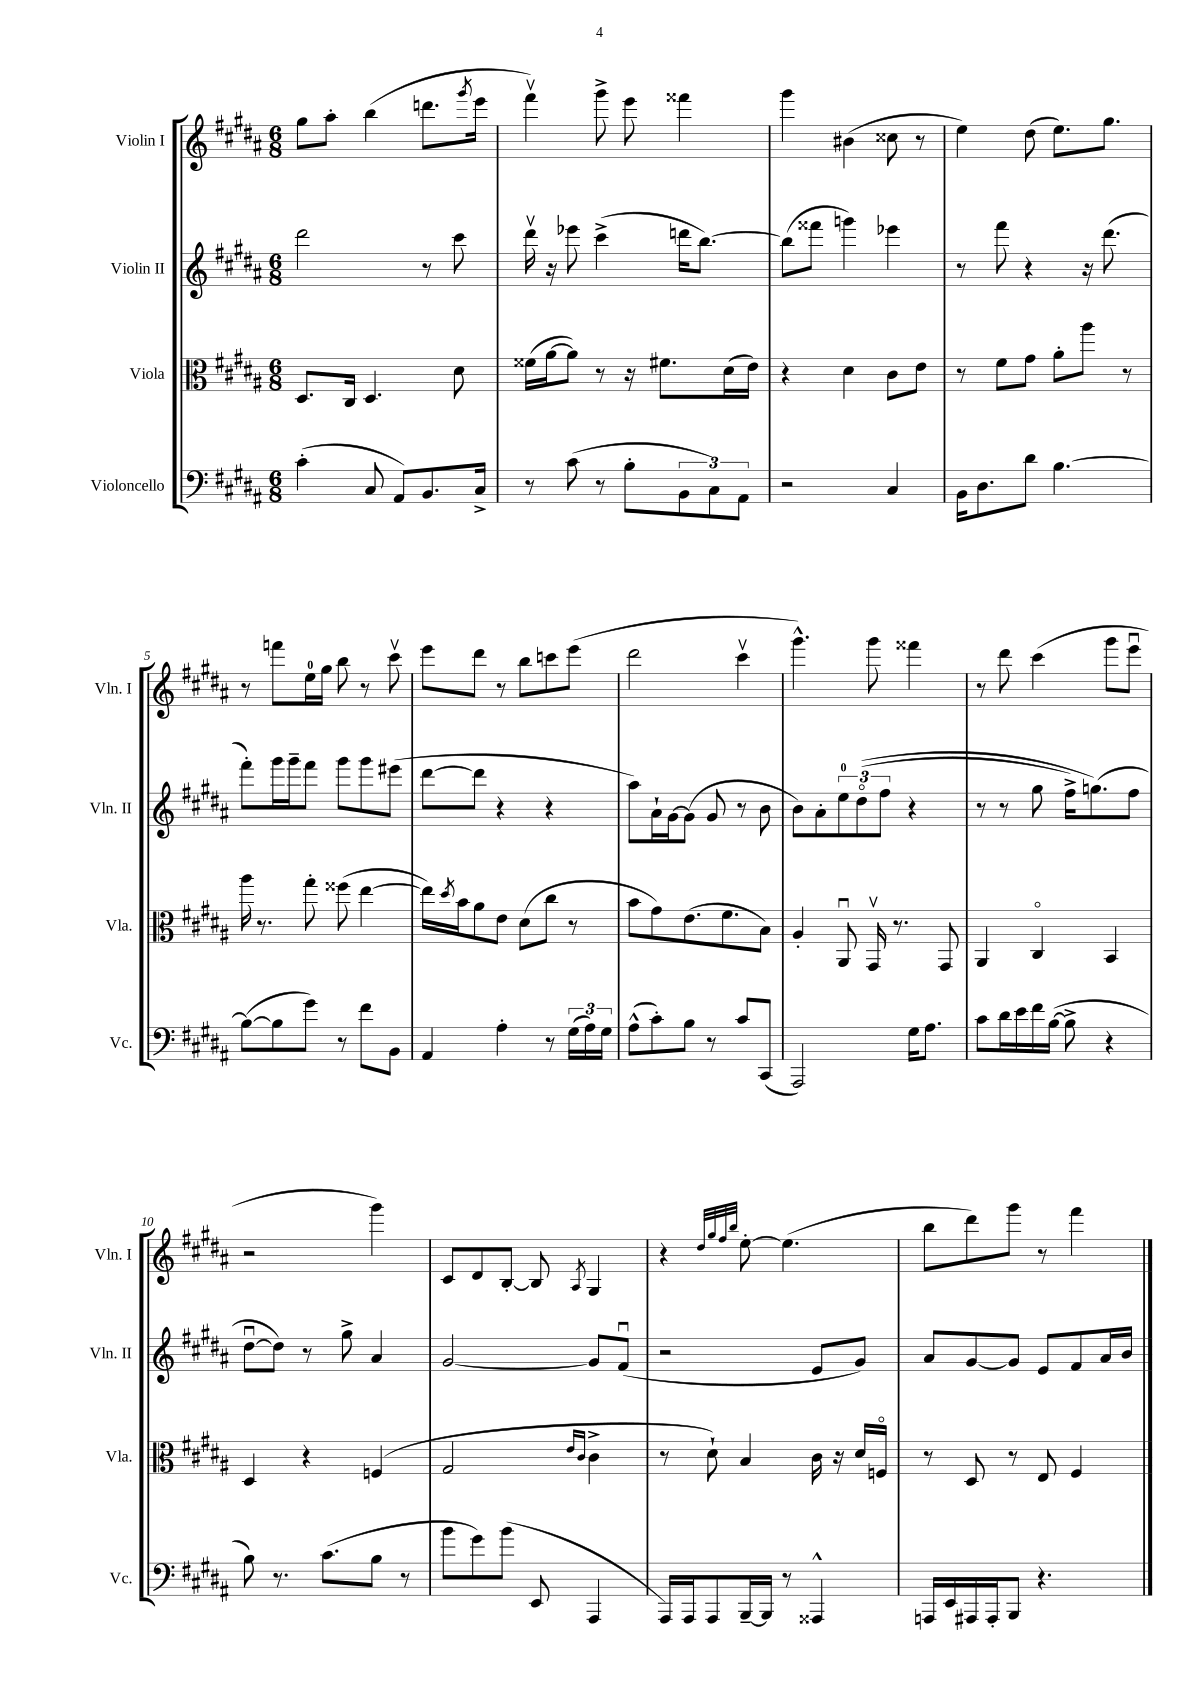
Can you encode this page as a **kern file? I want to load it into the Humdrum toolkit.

**kern	**kern	**kern	**kern
*part4	*part3	*part2	*part1
*staff4	*staff3	*staff2	*staff1
*I"Violoncello	*I"Viola	*I"Violin II	*I"Violin I
*I'Vc.	*I'Vla.	*I'Vln. II	*I'Vln. I
*clefF4	*clefC3	*clefG2	*clefG2
*k[f#c#g#d#a#]	*k[f#c#g#d#a#]	*k[f#c#g#d#a#]	*k[f#c#g#d#a#]
*M6/8	*M6/8	*M6/8	*M6/8
=1	=1	=1	=1
(4c#'\	8.D#/L	2ddd#\	8gg#\L
.	.	.	8aa#'\J
.	16C#/Jk	.	.
8C#/	4.D#/	.	(4bb\
8AA#/L)	.	.	.
8.BB/	.	8r	8.dddn\L
.	8d#\	8ccc#\	.
.	.	.	8qggg#/
16C#^/Jk	.	.	16eee\Jk
=2	=2	=2	=2
8r	(16f##X\LL	16ddd#v\	4fff#v\)
.	[16a#\J	16r	.
(8c#\	8a#\J])	8eee-X\	.
8r	8r	(4ccc#^\	8ggg#^\
8B'\L	16r	.	8eee\
.	8.f#X\L	.	.
12BB\	.	16dddn\KL	4fff##X\
.	.	[8.bb\J)	.
12C#\)	.	.	.
.	(16d#\L	.	.
12AA#\J	.	.	.
.	16e\JJ)	.	.
=3	=3	=3	=3
2r	4r	(8bb\L]	4ggg#\
.	.	8fff##X\J	.
.	4d#\	4gggn\)	(4b#X\
4C#/	8c#\L	4eee-X\	8cc##X\
.	8e\J	.	8r
=4	=4	=4	=4
16BB\KL	8r	8r	4ee\)
8.D#\	.	.	.
.	8f#\L	8fff#\	.
8d#\J	8g#\J	4r	(8dd#\
[4.B\	8a#'\L	.	8.ee\L)
.	8aa#\J	16r	.
.	.	(8.ddd#\	8.gg#\J
.	8r	.	.
!!LO:LB:g=z
=5	=5	=5	=5
(8B\L_	16aa#\	8fff#'\L)	8r
.	8.r	.	.
8B\]	.	16ggg#\L	8fffn\L
.	.	16ggg#~\J	.
8g#\J)	8gg#'\	8fff#\J	16ee\L
.	.	.	16gg#\JJ
8r	(8ff##X\	8ggg#\L	8bb\
8f#\L	[4ee\	8ggg#\	8r
8BB\J	.	(8eee#X\J	8ccc#v\
=6	=6	=6	=6
4AA#/	16ee\LL])	[8ddd#\L	8eee\L
.	8qdd#/	.	.
.	16b\J	.	.
.	8a#\	8ddd#\J]	8ddd#\J
4A#'\	8e\J	4r	8r
.	(8d#\L	.	8bb\L
8r	8cc#\J	4r	8cccn\
(24G#\LL	8r	.	(8eee\J
24A#\)	.	.	.
24G#\JJ	.	.	.
=7	=7	=7	=7
(8A#^^\L	8b\L	8aa#\L)	2ddd#\
8c#'\)	8g#\)	16a#`\L	.
.	.	[16g#\J	.
8B\J	(8.e\	(8g#\J]	.
8r	.	8g#/	.
.	8.f#\	.	.
8c#/L	.	8r	4ccc#v\
(8CC#/J	8B\J)	8b\	.
=8	=8	=8	=8
2AAA#/)	4A#'/	8b\L)	4.ggg#^^\)
.	.	8a#'\	.
.	8AA#u/	12ee\	.
.	.	((12dd#\	.
.	16GG#v/	.	8ggg#\
.	.	12ff#\J	.
.	8.r	.	.
16G#\KL	.	4r	4fff##X\
8.A#\J	.	.	.
.	8GG#/	.	.
=9	=9	=9	=9
8c#\L	4AA#/	8r	8r
16d#\L	.	8r	8ddd#\
16e\	.	.	.
16f#\	4C#/	8gg#\	(4ccc#\
([16B\JJ	.	.	.
8B^\]	.	16ff#^\KL)	.
.	.	(8.ggn\)	.
4r	4BB/	.	8ggg#\L
.	.	8ff#\J	8eeeu\J
!!LO:LB:g=z
=10	=10	=10	=10
8B\)	4D#/	[8dd#u\L	2r
8.r	.	8dd#\J])	.
.	4r	8r	.
(8.c#\L	.	.	.
.	.	8gg#^\	.
8B\J	(4Fn/	4a#/	4ggg#\)
8r	.	.	.
=11	=11	=11	=11
8b\L	2G#/	[2g#/	8c#/L
8g#\)	.	.	8d#/
(8b\J	.	.	[8B'/J
8EE/	.	.	8B/]
.	16qqe/LL	.	.
.	16qqc#/JJ	.	8qA#/
4AAA#/	4c#^\	8g#/L]	4G#/
.	.	(8f#u/J	.
=12	=12	=12	=12
16AAA#/LL)	8r	2r	4r
16AAA#/J	.	.	.
8AAA#/	8d#`\)	.	.
.	.	.	32qqdd#/LLL
.	.	.	32qqgg#/
.	.	.	32qqff#/
.	.	.	32qqbb/JJJ
[16BBB~/L	4B/	.	[8ee'\
16BBB/JJ]	.	.	.
8r	.	.	(4.ee\]
4AAA##X^^/	16c#\	8e/L	.
.	16r	.	.
.	16d#/LL	8g#/J)	.
.	16Fn/JJ	.	.
=13	=13	=13	=13
16AAAn/LL	8r	8a#/L	8bb\L
16EE/	.	.	.
16AAA#X/	8D#/	[8g#/	8ddd#\)
16AAA#'/J	.	.	.
8BBB/J	8r	8g#/J]	8ggg#\J
4.r	8E/	8e/L	8r
.	4F#/	8f#/	4fff#\
.	.	16a#/L	.
.	.	16b/JJ	.
==	==	==	==
*-	*-	*-	*-
